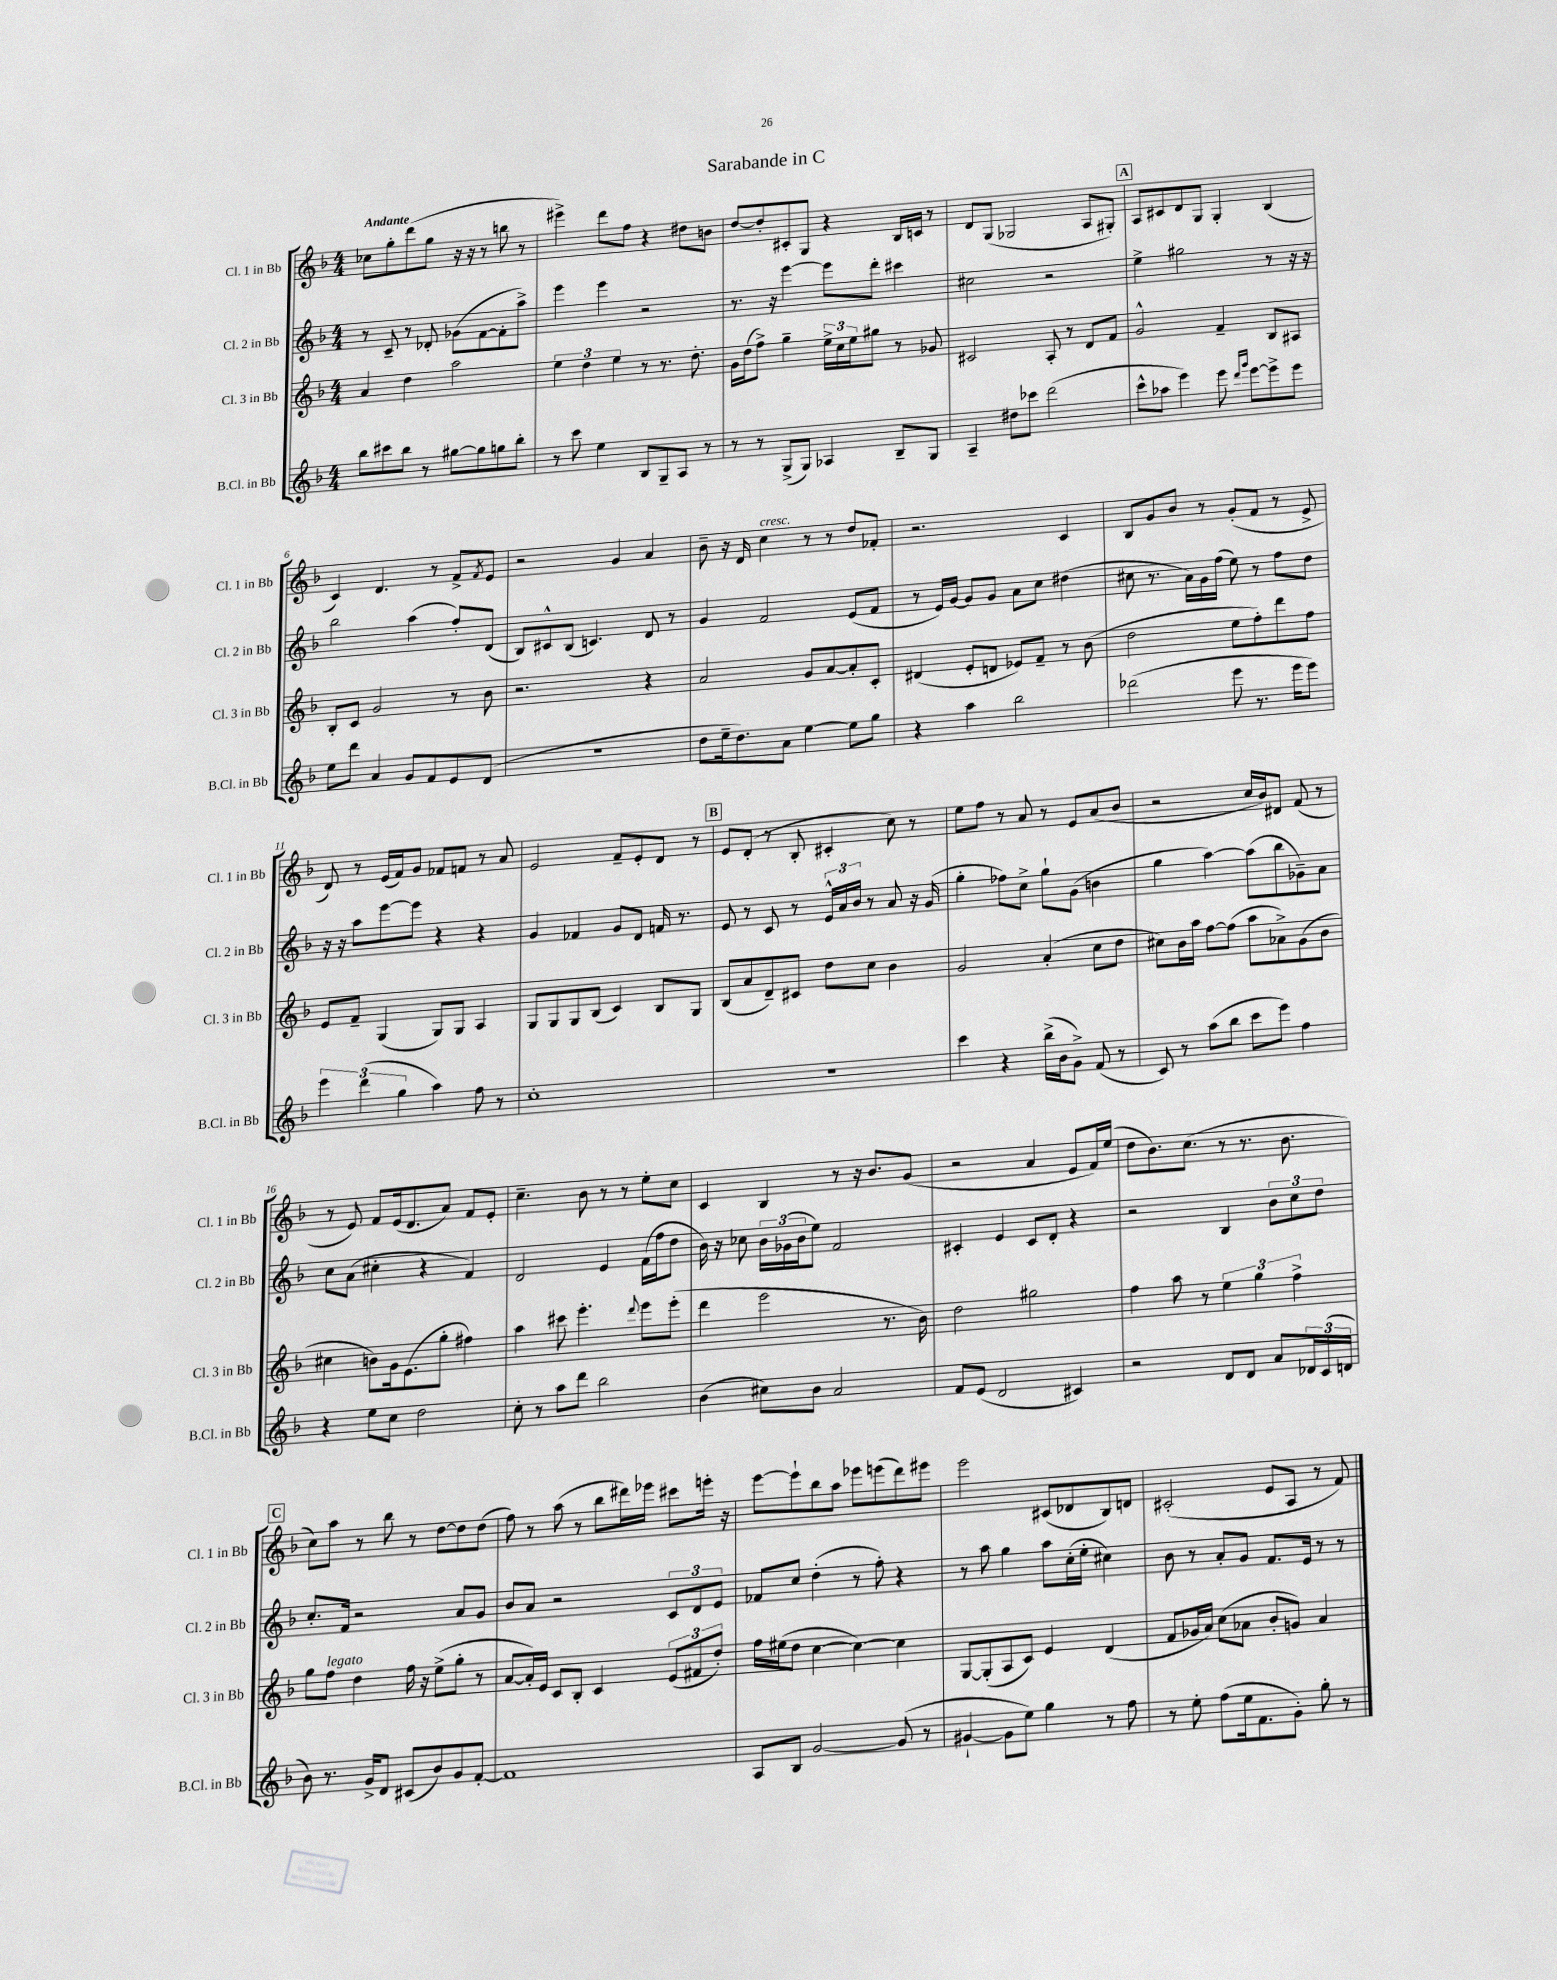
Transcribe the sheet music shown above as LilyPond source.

\header { title = "Sarabande in C" }
<<
\new StaffGroup <<
\new Staff = "s0" \with { instrumentName = "Cl. 1 in Bb" shortInstrumentName = "Cl. 1 in Bb" } {
    \clef treble \key f \major \numericTimeSignature \time 4/4 \tempo "Andante"
    ces''8 g''8-. d'''8( g''8 r16 r16 r8 b''8 r8 |
    eis'''4->) d'''8 f''8 r4 dis''8 b'8 |
    d''8~ d''8-. cis'8-. g8 r4 bes16 c'16 r8 |
    d'8 g8( ges2 a8 gis8-.) |
    \mark \markup { \box "A" } a8 cis'8 d'8 g8 g4-. bes4( |
    c'4) d'4. r8 f'8-> \acciaccatura { f'8 } e'8 |
    r2 g'4 a'4 |
    bes'8-- r16 d'16 c''4^\markup { \italic "cresc." } r8 r8 d''8 fes'8-. |
    r2. c'4 |
    bes8 g'8 bes'8 r8 g'8-.( f'8 r8 e'8-> |
    d'8) r8 e'16( f'16) g'8 fes'8 f'8 r8 a'8 |
    e'2 f'8-- e'8-. d'8 r8 |
    \mark \markup { \box "B" } e'8 d'8-.( r8 bes8-. cis'4-. c''8) r8 |
    e''8 f''8 r8 a'8 r8 e'8 a'8( bes'8 |
    r2 c''16 bes'16) dis'8 f'8( r8 |
    r8 e'8) f'8 e'16( d'8. a'8) f'8 e'8-. |
    c''4.-- bes'8 r8 r8 e''8-. c''8 |
    c'4 bes4 r8 r16 bes'8. g'8( |
    r2 a'4 e'8 f'16) e''16( |
    d''8 bes'8.) c''8.( r8 r8. bes'8. |
    \mark \markup { \box "C" } c''8) a''8 r8 bes''8 r8 d''8~ d''8 d''8( |
    f''8) r8 a''8( r8 bes''8 dis'''16) ees'''16 cis'''8 e'''16-. r16 |
    e'''8~ e'''8-! bes''8 a''8 ees'''8 e'''8( d'''8) eis'''8 |
    e'''2 cis'8( des'8 bes8) d'8 |
    cis'2-.( e'8 a8 r8 f'8) \bar "|." |
}
\new Staff = "s1" \with { instrumentName = "Cl. 2 in Bb" shortInstrumentName = "Cl. 2 in Bb" } {
    \clef treble \key f \major \numericTimeSignature \time 4/4
    r8 c'8-- r8 des'8-. ges'8( f'8~ f'8-. a''8->) |
    e'''4 e'''4 r2 |
    r8. r16 e'''4~ e'''8 d'''8-. cis'''4 |
    cis''2 r2 |
    \mark \markup { \box "A" } e''4-> gis''2 r8 r16 r16 |
    bes''2 a''4( f''8-.) d'8( |
    bes8) cis'8-^ bes8( c'4.) d'8 r8 |
    g'4 f'2 e'8( f'8 |
    r8 e'16) g'16~ g'8 g'8 a'8 c''8 dis''4( |
    cis''8 r8. a'16) g'16 f''16( e''8) r8 f''8 d''8 |
    r16 r16 a''8 e'''8~ e'''8 r4 r4 |
    g'4 fes'4 g'8 d'8 f'16 r8. |
    \mark \markup { \box "B" } e'8 r8 c'8 r8 \tuplet 3/2 { e'16-^ a'16 bes'16 } r8 a'8 r16 g'16( |
    g''4-. fes''8) c''8-> g''8-! g'8( b'4 |
    g''4 a''4~) a''8( bes''8 ges'8--) a'8 |
    c''8 a'8( cis''4-. r4 f'4) |
    d'2 e'4 f'16( f''16 d''8 |
    bes'16) r16 ces''8 \tuplet 3/2 { bes'16 ges'16( bes'16 } e''8) f'2 |
    cis'4-. e'4 cis'8 d'8-. r4 |
    r2 bes4 \tuplet 3/2 { bes'8 c''8 d''8 } |
    \mark \markup { \box "C" } c''8.-. f'16 r2 a'8 g'8 |
    bes'8 a'8 r2 \tuplet 3/2 { c'8 d'8 e'8 } |
    fes'8 c''8 d''4-.( r8 f''8-.) r4 |
    r8 a''8 g''4 a''8 c''16-.( e''16-. cis''4) |
    bes'8 r8 a'8-. g'8 f'8. e'16 r8 r8 \bar "|." |
}
\new Staff = "s2" \with { instrumentName = "Cl. 3 in Bb" shortInstrumentName = "Cl. 3 in Bb" } {
    \clef treble \key f \major \numericTimeSignature \time 4/4
    a'4 d''4 a''2 |
    \tuplet 3/2 { e''4 d''4 e''4 } r8 r8. d''8.-. |
    g'16 d''16( f''8->) g''4-- \tuplet 3/2 { e''16-> c''16 e''16 } gis''8 r8 ges'8 |
    cis'2 a8-. r8 d'8 f'8 |
    \mark \markup { \box "A" } g'2-^ f'4-- bes8 ais8 |
    bes8-. c'8 g'2 r8 bes'8 |
    r2. r4 |
    a'2 g'8 a'8~ a'8-. c'8-. |
    dis'4( e'8-. d'8 ees'8) f'8-- r8 bes'8( |
    d''2 e''8 f''8-.) d'''8 f''8 |
    e'8 f'8-- g4( g8) g8 a4 |
    g8 g8 g8 bes8( c'4) bes8 g8 |
    \mark \markup { \box "B" } bes8( a'8 d'8--) cis'8 d''8 c''8 bes'4 |
    g'2 a'4-.( c''8 d''8 |
    cis''8) bes'16 a''16 f''8~ f''8( a''8 aes'8->) g'8( bes'8 |
    cis''4 b'8) g'16 e'8.( g''8-. fis''4) |
    a''4 cis'''8 e'''4.-. \appoggiatura { d'''8 } e'''8 e'''8-.( |
    d'''4 e'''2 r8. bes'16) |
    d''2 gis''2 |
    f''4 a''8 r8 \tuplet 3/2 { e''4 g''4 f''4-> } |
    \mark \markup { \box "C" } g''8 f''8^\markup { \italic "legato" } d''4 f''16 r16 e''8->( g''8-. r8 |
    a'8~ a'16-.) e'16 c'8 bes8-. c'4 \tuplet 3/2 { e'8( fis'8 d''8-.) } |
    f''16 eis''16( d''8 c''4~ c''4~) c''4 |
    g8~ g8-.( a8 c'8) e'4 d'4( |
    f'8 ges'16 a'16) c''8( aes'8 bes'8-. g'8) aes'4 \bar "|." |
}
\new Staff = "s3" \with { instrumentName = "B.Cl. in Bb" shortInstrumentName = "B.Cl. in Bb" } {
    \clef treble \key f \major \numericTimeSignature \time 4/4
    bes''8 cis'''8 bes''8 r8 gis''8~ gis''8 g''8 bes''8-. |
    r8 c'''8 e''4 bes8 g8-- a8 r8 |
    r8 r8 g8->( g8) aes4 bes8-- g8 |
    a4-- dis''8 ces'''8 d'''2( |
    \mark \markup { \box "A" } c'''8-^ aes''8 e'''4) e'''8 \grace { d'''16 g'''16 } e'''8~ e'''8-> e'''8 |
    e''8 d'''8 a'4 g'8 f'8 e'8 d'8( |
    r1 |
    d''8 e''16-- d''8.) a'8 e''4~ e''8 g''8 |
    r4 a''4 bes''2 |
    des'''2( e'''8 r8. e'''16 e'''8) |
    \tuplet 3/2 { e'''4 d'''4( g''4 } a''4) f''8 r8 |
    c''1-. |
    \mark \markup { \box "B" } R1 |
    c'''4 r4 bes''16->( bes'16 g'8->) f'8( r8 |
    c'8) r8 a''8( bes''8 c'''8 e'''8) f''4 |
    r4 e''8 c''8 d''2 |
    c''8-. r8 a''8 d'''8 bes''2 |
    bes'4( cis''8) bes'8 a'2 |
    f'8 e'8( d'2 cis'4) |
    r2 d'8 d'8 a'8 \tuplet 3/2 { des'16 c'16( d'16 } |
    \mark \markup { \box "C" } bes'8) r8. g'16-> d'8 cis'8( bes'8) g'8 f'8~-. |
    f'1 |
    a8 bes8 g'2~ g'8( r8 |
    gis'4~-! gis'8 e''8) g''4 r8 f''8 |
    r8 e''8-. f''8( e''16 f'8. g'8-.) g''8-. r8 \bar "|." |
}
>>
>>
